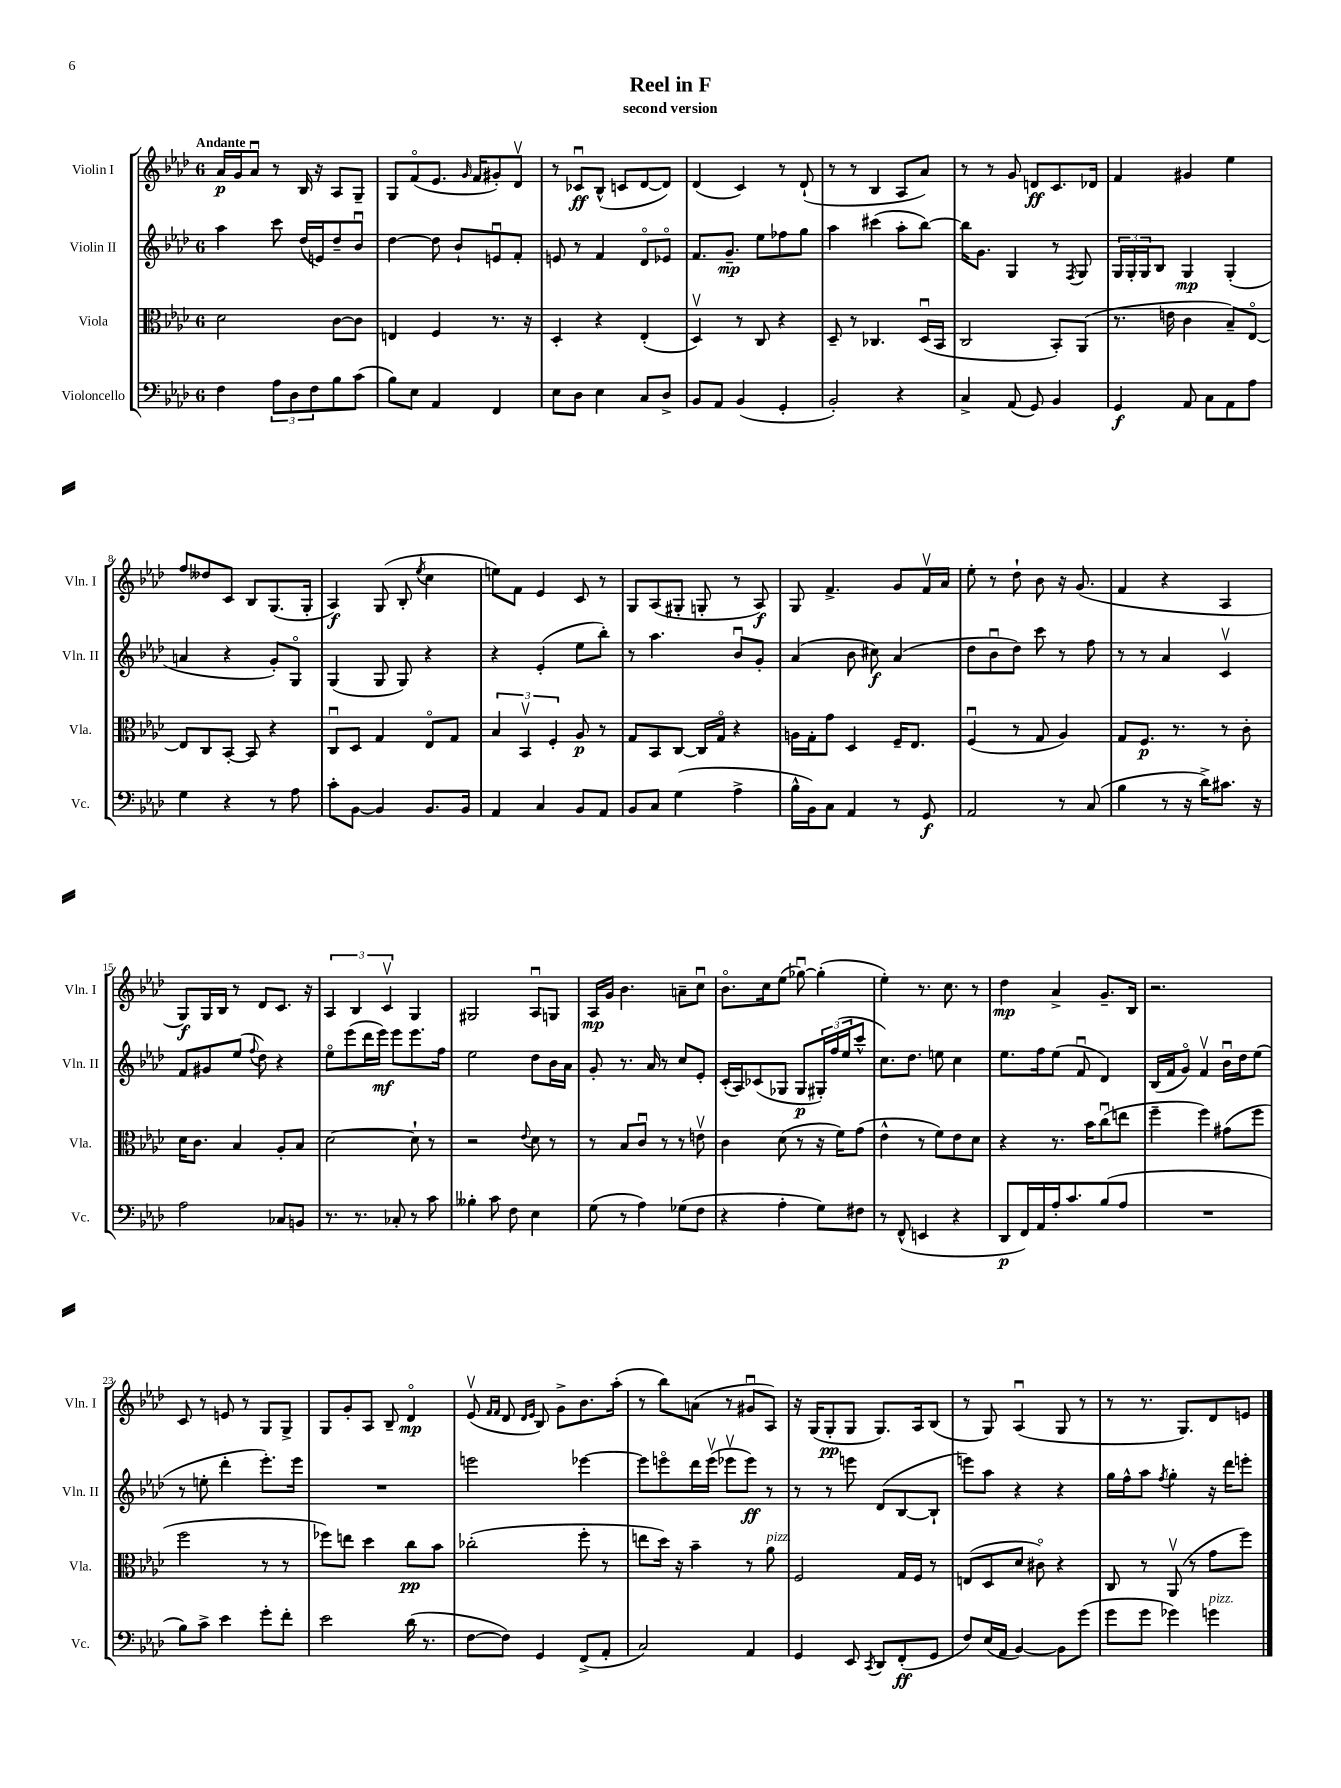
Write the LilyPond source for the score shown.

\header { title = "Reel in F" subtitle = "second version" }
<<
\new StaffGroup <<
\new Staff = "s0" \with { instrumentName = "Violin I" shortInstrumentName = "Vln. I" } {
    \clef treble \key aes \major \once \override Staff.TimeSignature.style = #'single-digit \time 6/8 \tempo "Andante"
    aes'16\p g'16 aes'8\downbow r8 bes16 r16 aes8 g8-- |
    g8 f'8\flageolet( ees'8. \grace { g'16 } f'16 gis'8-.) des'8\upbow |
    r8 ces'8\downbow\ff bes8-^( c'8 des'8~ des'8) |
    des'4( c'4) r8 des'8-!( |
    r8 r8 bes4 aes8 aes'8) |
    r8 r8 g'8 d'8\ff c'8. des'16 |
    f'4 gis'4 ees''4 |
    f''8 deses''8 c'8 bes8 g8.( g16-. |
    aes4\f) g8( bes8-. \acciaccatura { ees''8 } c''4 |
    e''8) f'8 ees'4 c'8 r8 |
    g8 aes8( gis8-. g8-. r8 aes8\f) |
    g8 f'4.-> g'8 f'16\upbow aes'16 |
    ees''8-. r8 des''8-! bes'8 r16 g'8.( |
    f'4 r4 aes4 |
    g8\f) g16 bes16 r8 des'8 c'8. r16 |
    \tuplet 3/2 { aes4 bes4 c'4\upbow } g4 |
    gis2 aes8\downbow g8 |
    aes16\mp g'16 bes'4. a'8-- c''8\downbow |
    bes'8.\flageolet c''16 ees''8( ges''8~\downbow) ges''4-.( |
    ees''4-.) r8. c''8. r8 |
    des''4\mp aes'4-> g'8.-- bes16 |
    r2. |
    c'8 r8 e'8 r8 g8 g8-> |
    g8 g'8-. aes8 bes8-- des'4\flageolet\mp |
    ees'8\upbow( \grace { f'16 f'16 } des'8 \grace { des'16 ees'16 } bes8) g'8-> bes'8. aes''16-.( |
    r8 bes''8) a'8( r8 gis'8\downbow aes8) |
    r16 g16( g8-.\pp g8 g8.) aes16 bes8( |
    r8 g8) aes4\downbow( g8 r8 |
    r8 r8. g8.) des'8 e'8 \bar "|." |
}
\new Staff = "s1" \with { instrumentName = "Violin II" shortInstrumentName = "Vln. II" } {
    \clef treble \key aes \major \once \override Staff.TimeSignature.style = #'single-digit \time 6/8
    aes''4 c'''8 des''16( e'16) des''8-- bes'8\downbow |
    des''4~ des''8 bes'8-! e'8\downbow f'8-. |
    e'8 r8 f'4 des'8\flageolet ees'8\flageolet |
    f'8. g'8.--\mp ees''8 fes''8 g''8 |
    aes''4 cis'''4( aes''8-. bes''8~) |
    bes''16 g'8. g4 r8 \acciaccatura { f8 } g8 |
    \tuplet 3/2 { g16 g16-. g16 } bes8 g4\mp g4-.( |
    a'4 r4 g'8-.) g8\flageolet |
    g4( g8 g8) r4 |
    r4 ees'4-.( ees''8 bes''8-.) |
    r8 aes''4. bes'8\downbow g'8-. |
    aes'4( bes'8 cis''8\f) aes'4( |
    des''8 bes'8\downbow des''8) c'''8 r8 f''8 |
    r8 r8 aes'4 c'4\upbow |
    f'8 gis'8 ees''8( \appoggiatura { f''8 } des''8) r4 |
    ees''8\flageolet ees'''8( des'''16 ees'''16\mf) ees'''8 ees'''8. f''16 |
    ees''2 des''8 bes'16 aes'16 |
    g'8-. r8. aes'16 r8 c''8 ees'8-. |
    c'16-.( aes16) ces'8( ges8 ges8\p \tuplet 3/2 { gis16-.) f''16( ees''16 } c'''8-^ |
    c''8.) des''8. e''8 c''4 |
    ees''8. f''16 ees''8( f'8\downbow des'4) |
    bes16( f'16 g'8\flageolet) f'4\upbow bes'16\downbow des''16 ees''8( |
    r8 e''8-. des'''4-. ees'''8.-.) ees'''16 |
    R2. |
    e'''2 ees'''4~ |
    ees'''8 e'''8\flageolet des'''16 e'''16\upbow( ees'''8\upbow ees'''8\ff) r8 |
    r8 r8 e'''8 des'8( bes8~ bes8-! |
    e'''8) aes''8 r4 r4 |
    g''16 f''16-^ aes''8 \acciaccatura { f''8 } g''4-. r16 des'''16 e'''8-. \bar "|." |
}
\new Staff = "s2" \with { instrumentName = "Viola" shortInstrumentName = "Vla." } {
    \clef alto \key aes \major \once \override Staff.TimeSignature.style = #'single-digit \time 6/8
    des'2 c'8~ c'8 |
    e4 f4 r8. r16 |
    des4-. r4 ees4-.( |
    des4\upbow) r8 c8 r4 |
    des8-- r8 ces4. des16\downbow( bes,16 |
    c2 bes,8-.) aes,8( |
    r8. e'16 c'4 bes8--) ees8~\flageolet |
    ees8 c8 bes,8~-. bes,8 r4 |
    c8\downbow des8 g4 ees8\flageolet g8 |
    \tuplet 3/2 { bes4 bes,4\upbow f4-. } aes8\p r8 |
    g8 bes,8 c8~ c16 g16\flageolet r4 |
    a16 g16-. g'8 des4 f16-- ees8. |
    f4\downbow( r8 g8 aes4) |
    g8 f8.\p r8. r8 c'8-. |
    des'16 c'8. bes4 aes8-. bes8 |
    des'2~ des'8-! r8 |
    r2 \appoggiatura { ees'8 } des'8 r8 |
    r8 bes8 c'8\downbow r8 r8 e'8\upbow |
    c'4 des'8( r8 r16 f'16) g'8( |
    ees'4-^ r8 f'8) ees'8 des'8 |
    r4 r8. bes'16 c''8\downbow( e''8 |
    f''4-- f''4) gis'8( f''8 |
    f''2 r8 r8 |
    fes''8) e''8 des''4 c''8\pp bes'8 |
    ces''2-.( f''8-. r8 |
    e''8 des''16) r16 bes'4-- r8 aes'8^\markup { \italic "pizz." } |
    f2 g16 f16 r8 |
    e8( des8 des'8 cis'8\flageolet) r4 |
    c8 r8 aes,8\upbow( r8 g'8 f''8) \bar "|." |
}
\new Staff = "s3" \with { instrumentName = "Violoncello" shortInstrumentName = "Vc." } {
    \clef bass \key aes \major \once \override Staff.TimeSignature.style = #'single-digit \time 6/8
    f4 \tuplet 3/2 { aes8 des8 f8 } bes8 c'8( |
    bes8) ees8 aes,4 f,4 |
    ees8 des8 ees4 c8 des8-> |
    bes,8 aes,8 bes,4( g,4-. |
    bes,2-.) r4 |
    c4-> aes,8( g,8) bes,4 |
    g,4\f aes,8 c8 aes,8 aes8 |
    g4 r4 r8 aes8 |
    c'8-. bes,8~ bes,4 bes,8. bes,16 |
    aes,4 c4 bes,8 aes,8 |
    bes,8 c8 g4( aes4-> |
    bes16-^ bes,16) c8 aes,4 r8 g,8\f |
    aes,2 r8 c8( |
    bes4 r8 r16 des'16->) cis'8. r16 |
    aes2 ces8 b,8 |
    r8. r8. ces8-. r8 c'8 |
    beses4-. c'8 f8 ees4 |
    g8( r8 aes4) ges8( f8 |
    r4 aes4-. g8) fis8 |
    r8 f,8-^( e,4 r4 |
    des,8\p f,16) aes,16 aes16-. c'8. bes8( aes8 |
    R2. |
    bes8) c'8-> ees'4 g'8-. f'8-. |
    ees'2 des'16( r8. |
    f8~ f8) g,4 f,8->( aes,8-. |
    c2) aes,4 |
    g,4 ees,8 \acciaccatura { c,8 } des,8 f,8-.\ff( g,8 |
    f8) ees16( aes,16 bes,4~) bes,8 g'8( |
    g'8 g'8 ges'4) g'4^\markup { \italic "pizz." } \bar "|." |
}
>>
>>
